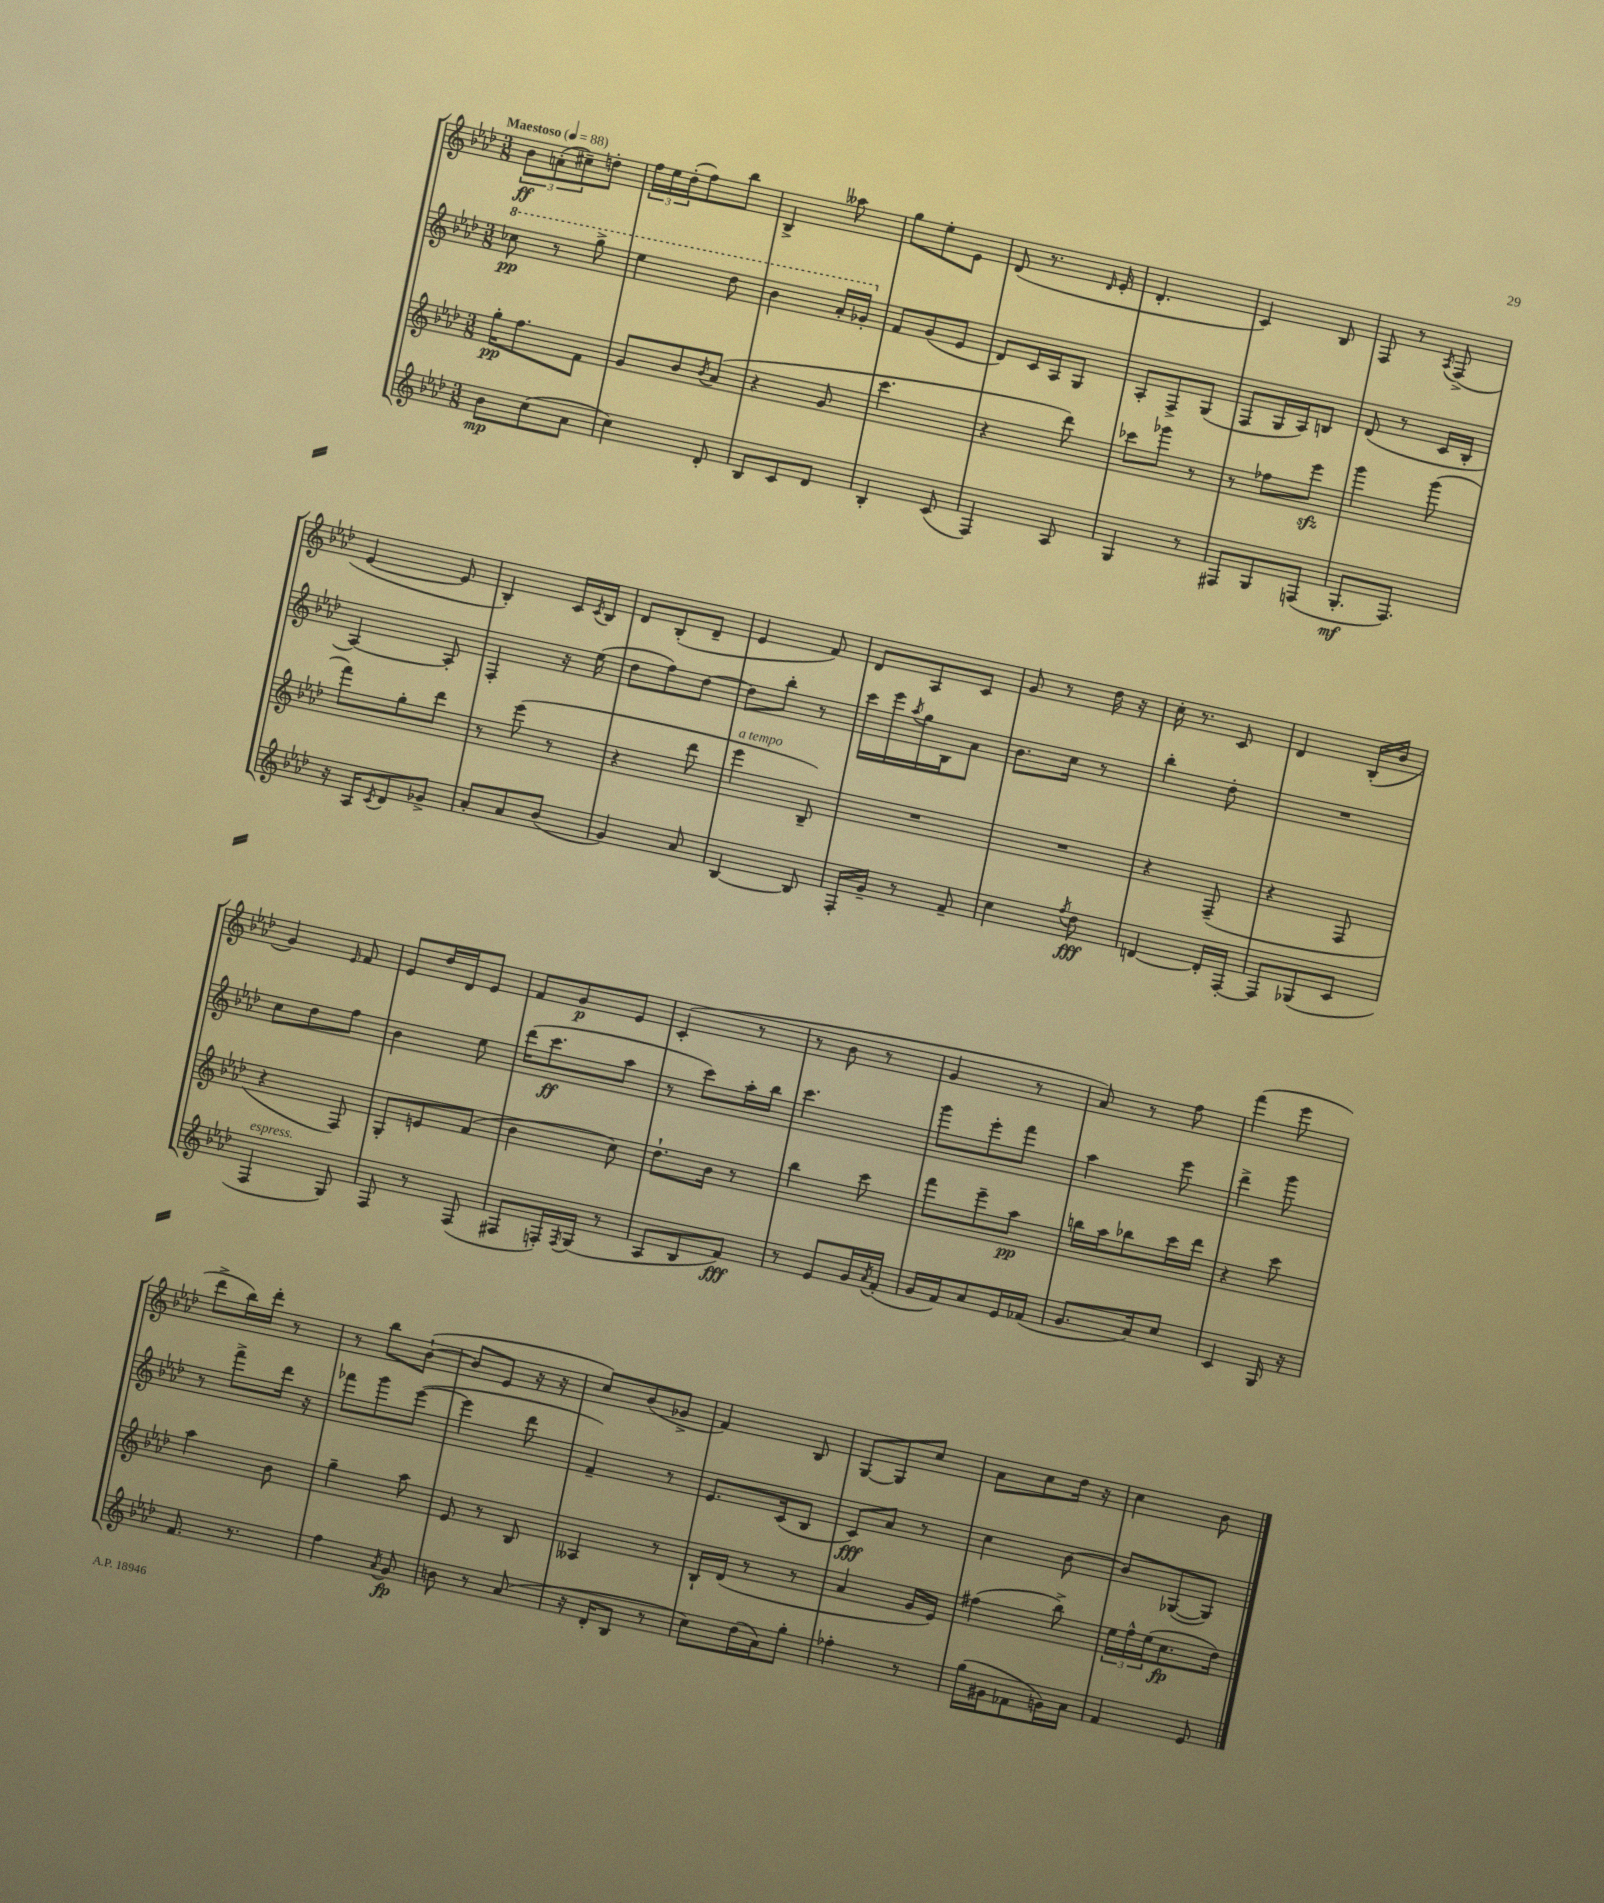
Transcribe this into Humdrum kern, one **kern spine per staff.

**kern	**dynam	**kern	**dynam	**kern	**dynam	**kern	**dynam
*part4	*part4	*part3	*part3	*part2	*part2	*part1	*part1
*staff4	*staff4	*staff3	*staff3	*staff2	*staff2	*staff1	*staff1
*clefG2	*	*clefG2	*	*clefG2	*	*clefG2	*
*k[b-e-a-d-]	*	*k[b-e-a-d-]	*	*k[b-e-a-d-]	*	*k[b-e-a-d-]	*
*M3/8	*	*M3/8	*	*M3/8	*	*M3/8	*
*MM88	*	*MM88	*	*MM88	*	*MM88	*
*	*	*	*	*8va	*	*	*
=1	=1	=1	=1	=1	=1	=1	=1
!	!	!	!	!	!	!LO:TX:a:B:t=Maestoso	!
8b-\L	mp	16gg'\KL	pp	8ccc-X\	pp	12b-\L	ff
.	.	8.ff\	.	.	.	.	.
.	.	.	.	.	.	(12an'\	.
(8cc\	.	.	.	8r	.	.	.
.	.	.	.	.	.	12cc#X~\)	.
8a-\J	.	8f\J	.	8ggg^\	.	8ddn'\J	.
=2	=2	=2	=2	=2	=2	=2	=2
4cc\)	.	8g/L	.	4eee-\	.	24ff\LL	.
.	.	.	.	.	.	24ee-\	.
.	.	.	.	.	.	(24dd-'\J	.
.	.	8b-/	.	.	.	8ff\)	.
.	.	8qb-/	.	.	.	.	.
8d-'/	.	(8a-/J	.	8ddd-\	.	8bb-\J	.
=3	=3	=3	=3	=3	=3	=3	=3
8B-/L	.	4r	.	4bb-\	.	4B-^/	.
8c/	.	.	.	.	.	.	.
8d-/J	.	8g/	.	16aa-'/LL	.	8aa--X\	.
.	.	.	.	16gg-X'/JJ	.	.	.
=4	=4	=4	=4	=4	=4	=4	=4
*	*	*	*	*X8va	*	*	*
4B-'/	.	4.ccc\	.	8f/L	.	8gg\L	.
.	.	.	.	(8g/	.	8ee-'\	.
(8c/	.	.	.	8e-/J	.	8e-\J	.
=5	=5	=5	=5	=5	=5	=5	=5
4F/)	.	4r	.	8d-/L)	.	(8d-/	.
.	.	.	.	16c/L	.	8.r	.
.	.	.	.	16A-/J	.	.	.
8A-/	.	8ddd-\)	.	8G/J	.	.	.
.	.	.	.	.	.	16qqd-/	.
.	.	.	.	.	.	16e-'/	.
=6	=6	=6	=6	=6	=6	=6	=6
4G/	.	8ccc-X\L	.	8A-'/L	.	4.d-'/	.
.	.	8ggg-X\J	.	8F^/	.	.	.
8r	.	8r	.	(8G/J	.	.	.
=7	=7	=7	=7	=7	=7	=7	=7
8F#X/L	.	8r	.	8F/L	.	4c/)	.
8G/	.	8ff-X\L	.	16G/L	.	.	.
.	.	.	.	16A-/J)	.	.	.
(8Fn/J	.	8eee-zz\J	.	8Bn/J	.	8B-/	.
=8	=8	=8	=8	=8	=8	=8	=8
8.G'/L	mf	4ggg\	.	(8d-/	.	8F/	.
.	.	.	.	8r	.	8r	.
8.F/J)	.	.	.	.	.	.	.
.	.	.	.	.	.	8qA-/	.
.	.	(8ggg\	.	16c/LL	.	(8F^/	.
.	.	.	.	16B-'/JJ	.	.	.
!!LO:LB:g=z
=9	=9	=9	=9	=9	=9	=9	=9
16r	.	8fff\L)	.	[4A-/)	.	[4e-/	.
16A-/KL	.	.	.	.	.	.	.
8qc/	.	.	.	.	.	.	.
8d-/	.	8gg'\	.	.	.	.	.
8g-X^/J	.	8ddd-\J	.	8A-'/]	.	8e-/]	.
=10	=10	=10	=10	=10	=10	=10	=10
8a-'/L	.	8r	.	4F'/	.	4B-'/)	.
8a-/	.	(8eee-\	.	.	.	.	.
(8b-/J	.	8r	.	16r	.	16c/LL	.
.	.	.	.	.	.	8qc/	.
.	.	.	.	(16ee-\	.	16B-/JJ	.
=11	=11	=11	=11	=11	=11	=11	=11
4g/)	.	4r	.	8dd-\L	.	8d-/L	.
.	.	.	.	8ff\)	.	(8B-'/	.
8a-/	.	8ddd-\	.	[8dd-\J	.	8d-~/J	.
=12	=12	=12	=12	=12	=12	=12	=12
!	!	!LO:TX:a:i:t=a tempo	!	!	!	!	!
[4B-/	.	4eee-\	.	8dd-\L]	.	4e-/	.
.	.	.	.	8bb-'\J	.	.	.
8B-/]	.	8B-~/)	.	8r	.	8f/)	.
=13	=13	=13	=13	=13	=13	=13	=13
16F'/LL	.	4.r	.	16ccc\LL	.	8d-/L	.
16g~/JJ	.	.	.	16eee-\	.	.	.
.	.	.	.	8qaa-/	.	.	.
8r	.	.	.	16gg\	.	8A-/	.
.	.	.	.	16B-\J	.	.	.
8f~/	.	.	.	8a-\J	.	8c/J	.
=14	=14	=14	=14	=14	=14	=14	=14
4cc\	.	4.r	.	8.b-\L	.	8g/	.
.	.	.	.	.	.	8r	.
.	.	.	.	16cc\Jk	.	.	.
8qff/	.	.	.	.	.	.	.
8dd-\	fff	.	.	8r	.	16dd-\	.
.	.	.	.	.	.	16r	.
=15	=15	=15	=15	=15	=15	=15	=15
[4dn/	.	4r	.	4bb-'\	.	16cc'\	.
.	.	.	.	.	.	8.r	.
16d'/LL]	.	(8F~/	.	8dd-'\	.	8c/	.
[16F'/JJ	.	.	.	.	.	.	.
=16	=16	=16	=16	=16	=16	=16	=16
8F/L]	.	4r	.	4.r	.	4d-/	.
(8G-X/	.	.	.	.	.	.	.
8c/J	.	8F/	.	.	.	(16B-'/LL	.
.	.	.	.	.	.	16b-/JJ	.
!!LO:LB:g=z
=17	=17	=17	=17	=17	=17	=17	=17
!LO:TX:a:i:t=espress.	!	!	!	!	!	!	!
4F/	.	4r	.	8cc\L	.	4g/)	.
.	.	.	.	8dd-\	.	.	.
.	.	.	.	.	.	16qqe-/	.
8G/)	.	8F/)	.	8ff\J	.	8f/	.
=18	=18	=18	=18	=18	=18	=18	=18
8F/	.	8G'/L	.	4b-\	.	8e-/L	.
8r	.	8en/	.	.	.	16dd-/L	.
.	.	.	.	.	.	16d-/J	.
(8F/	.	(8f/J	.	8ee-\	.	8e-/J	.
=19	=19	=19	=19	=19	=19	=19	=19
8F#X/L	.	4b-\	.	(16ddd-\KL	.	8f/L	.
.	.	.	.	8.ccc\	ff	.	.
16Fn'/L)	.	.	.	.	.	8g/	p
8qF/	.	.	.	.	.	.	.
(16G/JJ	.	.	.	.	.	.	.
8r	.	8cc\)	.	8aa-\J	.	8e-/J	.
=20	=20	=20	=20	=20	=20	=20	=20
8A-/L	.	8.dd-`\L	.	8r	.	(4c'/	.
8B-/	.	.	.	8ccc\L)	.	.	.
.	.	16b-\Jk	.	.	.	.	.
8f/J)	fff	8r	.	16aa-'\L	.	8r	.
.	.	.	.	16bb-\JJ	.	.	.
=21	=21	=21	=21	=21	=21	=21	=21
8r	.	4bb-\	.	4.ccc\	.	8r	.
8e-/L	.	.	.	.	.	8b-\	.
16g/L	.	8ccc\	.	.	.	8r	.
8qa-/	.	.	.	.	.	.	.
(16f'/JJ	.	.	.	.	.	.	.
=22	=22	=22	=22	=22	=22	=22	=22
16g/LL	.	8fff\L	.	8ggg\L	.	4g/	.
16f/J)	.	.	.	.	.	.	.
8a-/	.	8eee-~\	.	8eee-'\	.	.	.
16e-/L	.	8aa-\J	pp	8fff\J	.	8r	.
(16f-X/JJ	.	.	.	.	.	.	.
=23	=23	=23	=23	=23	=23	=23	=23
8.g/L	.	16bbn\LL	.	4aa-\	.	8a-/)	.
.	.	16aa-\J	.	.	.	.	.
.	.	8bb-X\	.	.	.	8r	.
16a-/k)	.	.	.	.	.	.	.
8cc/J	.	16ccc\L	.	8eee-\	.	8ff\	.
.	.	16ddd-\JJ	.	.	.	.	.
=24	=24	=24	=24	=24	=24	=24	=24
4c/	.	4r	.	4ddd-^\	.	(4fff\	.
16G/	.	8ccc\	.	8ggg\	.	8eee-\	.
16r	.	.	.	.	.	.	.
!!LO:LB:g=z
=25	=25	=25	=25	=25	=25	=25	=25
8.f/	.	4aa-\	.	8r	.	8ddd-^\L	.
.	.	.	.	8fff^\L	.	16bb-\L)	.
8.r	.	.	.	.	.	16ddd-'\JJ	.
.	.	8b-\	.	16ddd-\Jk	.	8r	.
.	.	.	.	16r	.	.	.
=26	=26	=26	=26	=26	=26	=26	=26
4ff\	.	4gg~\	.	8fff-X\L	.	8r	.
.	.	.	.	8ggg\	.	8bb-\L	.
8qa-/	.	.	.	.	.	.	.
8g/	fp	8aa-\	.	([8eee-\J	.	([8b-`\J	.
=27	=27	=27	=27	=27	=27	=27	=27
8bn\	.	8e-/	.	4eee-\]	.	8b-/L]	.
8r	.	8r	.	.	.	8e-/J	.
(8a-/	.	8B-/	.	8ddd-\	.	16r	.
.	.	.	.	.	.	16r	.
=28	=28	=28	=28	=28	=28	=28	=28
16r	.	4A--X/	.	4f~/)	.	8cc/L)	.
16d-'/KL	.	.	.	.	.	.	.
8B-/J	.	.	.	.	.	(8b-/	.
8r	.	8r	.	8r	.	8g-X^/J	.
=29	=29	=29	=29	=29	=29	=29	=29
8cc\L)	.	16B-`/LL	.	8.e-/L	.	4f/)	.
.	.	(16d-/JJ	.	.	.	.	.
(16dd-\L	.	8r	.	.	.	.	.
16a-\J)	.	.	.	(16c/k	.	.	.
8gg'\J	.	8r	.	8B-/J	.	8B-/	.
=30	=30	=30	=30	=30	=30	=30	=30
4ff-X'\	.	4a-/	.	8c/L)	fff	[8G/L	.
.	.	.	.	8a-/J	.	8G/]	.
8r	.	16g/LL	.	8r	.	8cc/J	.
.	.	16e-/JJ)	.	.	.	.	.
=31	=31	=31	=31	=31	=31	=31	=31
(16gg\LL	.	(4ff#X\	.	4cc\	.	8a-\L	.
16g#X\J	.	.	.	.	.	.	.
8f-X\	.	.	.	.	.	8cc\	.
16gn\L)	.	8bb-^\)	.	[8b-\	.	16dd-\Jk	.
16a-\JJ	.	.	.	.	.	16r	.
=32	=32	=32	=32	=32	=32	=32	=32
4f/	.	24ee-\LL	.	8b-/L]	.	4cc\	.
.	.	24ff^^\	.	.	.	.	.
.	.	(24ee-\J	.	.	.	.	.
.	.	8.cc\	fp	([8G-X/	.	.	.
8e-/	.	.	.	8G-/J])	.	8b-\	.
.	.	16dd-\Jk)	.	.	.	.	.
==	==	==	==	==	==	==	==
*-	*-	*-	*-	*-	*-	*-	*-
